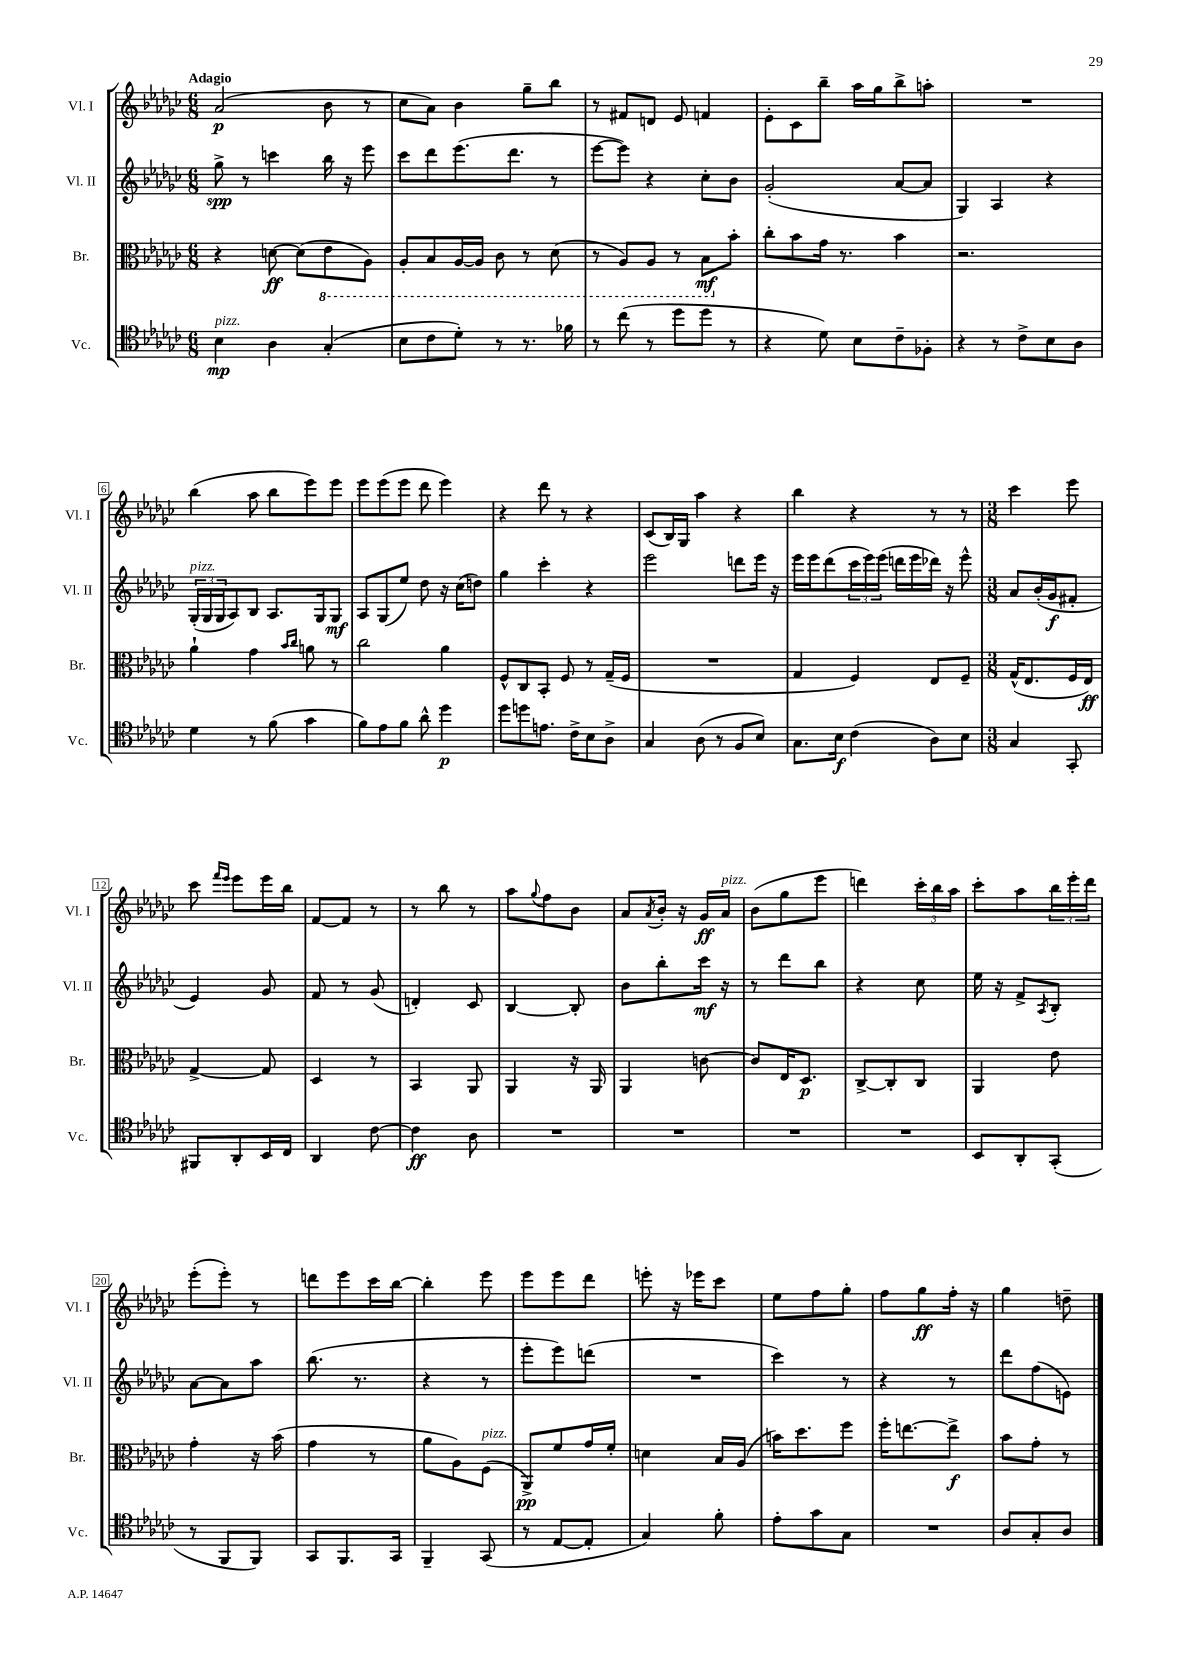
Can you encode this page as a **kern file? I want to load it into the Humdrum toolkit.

**kern	**kern	**kern	**kern
*staff4	*staff3	*staff2	*staff1
*clefC4	*clefC3	*clefG2	*clefG2
*k[b-e-a-d-g-c-]	*k[b-e-a-d-g-c-]	*k[b-e-a-d-g-c-]	*k[b-e-a-d-g-c-]
*M6/8	*M6/8	*M6/8	*M6/8
4B-	4r	8gg-^	(2a-
.	.	8r	.
4A-	[8d	4ccc	.
.	(8d]	.	.
(4G-'	8E-	16bb-	8b-
.	.	16r	.
.	8AA-)	8eee-	8r
=	=	=	=
8B-	8AA-'	8ccc-	8cc-
8c-	8BB-	8ddd-	8a-)
8d-')	[16AA-	(8.eee-	4b-
.	16AA-]	.	.
8r	8C-	.	.
.	.	8.ddd-	.
8.r	8r	.	8gg-~
.	(8D-	8r	8bb-
16f-	.	.	.
=	=	=	=
8r	8r	[8eee-	8r
(8cc-	8AA-)	8eee-])	8f#
8r	8AA-	4r	8d
8dd-	8r	.	8e-
8dd-	8BB-	8cc-'	4f
8r	8b-'	8b-	.
=	=	=	=
4r	8cc-'	(2g-'	8e-'
.	8b-	.	8c-
8d-)	16g-	.	8bb-~
.	8.r	.	.
8B-	.	.	16aa-
.	.	.	16gg-
8c-~	4b-	[8a-	8bb-^
8F-'	.	8a-]	8aa'
=	=	=	=
4r	2.r	4G-)	2.r
8r	.	4A-	.
8c-^	.	.	.
8B-	.	4r	.
8A-	.	.	.
=	=	=	=
4d-	4a-`	(24G-'	(4bb-
.	.	24G-	.
.	.	24G-	.
.	.	8A-)	.
8r	4g-	8B-	8aa-
(8f	.	8.A-	8bb-
.	16qqb-	.	.
.	16qqcc-	.	.
4g-	8a	.	8eee-)
.	.	16G-	.
.	8r	8G-	8eee-
=	=	=	=
8f)	2cc-	8A-	8eee-
8e-	.	(8G-	(8eee-
8f	.	8ee-)	8eee-
8a-^^	.	8dd-	8ddd-
4dd-	4a-	16r	4eee-)
.	.	(16cc-	.
.	.	8dd)	.
=	=	=	=
8dd-	8F^^	4gg-	4r
8dd	8C-	.	.
8.e	8BB-'	4ccc-'	8ddd-
.	8F	.	8r
16c-^	.	.	.
8B-	8r	4r	4r
8A-^	(16G-~	.	.
.	16F	.	.
=	=	=	=
4G-	2.r	2eee-	(8c-
.	.	.	16B-)
.	.	.	16G-
(8A-	.	.	4aa-
8r	.	.	.
8F	.	8ddd	4r
8B-)	.	16eee-	.
.	.	16r	.
=	=	=	=
8.G-	4G-	16eee-	4bb-
.	.	16eee-	.
.	.	(8ddd-	.
16B-	.	.	.
(4c-	4F)	24ccc-	4r
.	.	24eee-)	.
.	.	(24eee-	.
.	.	16ddd	.
.	.	16eee-	.
8A-)	8E-	16ddd-)	8r
.	.	16r	.
8B-	8F~	8eee-^^	8r
=	=	=	=
*M3/8	*M3/8	*M3/8	*M3/8
4G-	(16G-^^	8a-	4ccc-
.	8.E-	.	.
.	.	(16b-'	.
.	.	16g-	.
8GG-'	16F	8f#'	8eee-
.	16E-)	.	.
=	=	=	=
8FF#	[4G-^	4e-)	8ccc-
.	.	.	16qqfff
.	.	.	16qqeee-
8AA-'	.	.	8eee-
16BB-	8G-]	8g-	16eee-
16C-	.	.	16bb-
=	=	=	=
4AA-	4D-	8f	[8f
.	.	8r	8f]
[8c-	8r	(8g-	8r
=	=	=	=
4c-]	4BB-	4d')	8r
.	.	.	8bb-
8A-	8AA-	8c-	8r
=	=	=	=
4.r	4AA-	[4B-	8aa-
.	.	.	8qqgg-
.	.	.	8ff
.	16r	8B-']	8b-
.	16AA-	.	.
=	=	=	=
4.r	4AA-	8b-	8a-
.	.	.	8qa-
.	.	8bb-'	16b-'
.	.	.	16r
.	[8c	16ccc-	16g-
.	.	16r	16a-
=	=	=	=
4.r	8c]	8r	(8b-
.	16E-	8ddd-	8gg-
.	8.D-	.	.
.	.	8bb-	8eee-
=	=	=	=
4.r	[8C-^	4r	4ddd)
.	8C-']	.	.
.	8C-	8cc-	24ccc-'
.	.	.	24bb-
.	.	.	24aa-
=	=	=	=
8BB-	4AA-	16ee-	8ccc-'
.	.	16r	.
8AA-'	.	8f^	8aa-
.	.	8qA-	.
(8GG-'	8e-	8B-'	24bb-
.	.	.	24eee-'
.	.	.	24ddd-
=	=	=	=
8r	4g-'	[8a-	(8eee-'
8FF	.	8a-]	8eee-')
8FF)	16r	8aa-	8r
.	(16b-	.	.
=	=	=	=
8GG-	4g-	(8.bb-	8ddd
8.FF	.	.	8eee-
.	.	8.r	.
.	8r	.	16ccc-
16GG-	.	.	[16bb-
=	=	=	=
4FF~	8a-	4r	4bb-']
.	8A-)	.	.
(8GG-	(8F	8r	8eee-
=	=	=	=
8r	8AA-^)	8eee-'	8eee-
[8E-	8f	8eee-)	8eee-
8E-']	16g-	(8ddd	8ddd-
.	16f'	.	.
=	=	=	=
4G-)	4d	4.r	8eee'
.	.	.	16r
.	.	.	16eee-
8f'	16B-	.	8ccc-
.	(16A-	.	.
=	=	=	=
8e-'	16b)	4ccc-)	8ee-
.	8.dd-	.	.
8g-	.	.	8ff
8G-	8ff	8r	8gg-'
=	=	=	=
4.r	16ff'	4r	8ff
.	[8.ee	.	.
.	.	.	8gg-
.	8ee^]	8r	16ff'
.	.	.	16r
=	=	=	=
8A-	8b-	8ddd-	4gg-
8G-'	8g-'	(8ff	.
8A-	8r	8e)	8dd~
==	==	==	==
*-	*-	*-	*-
